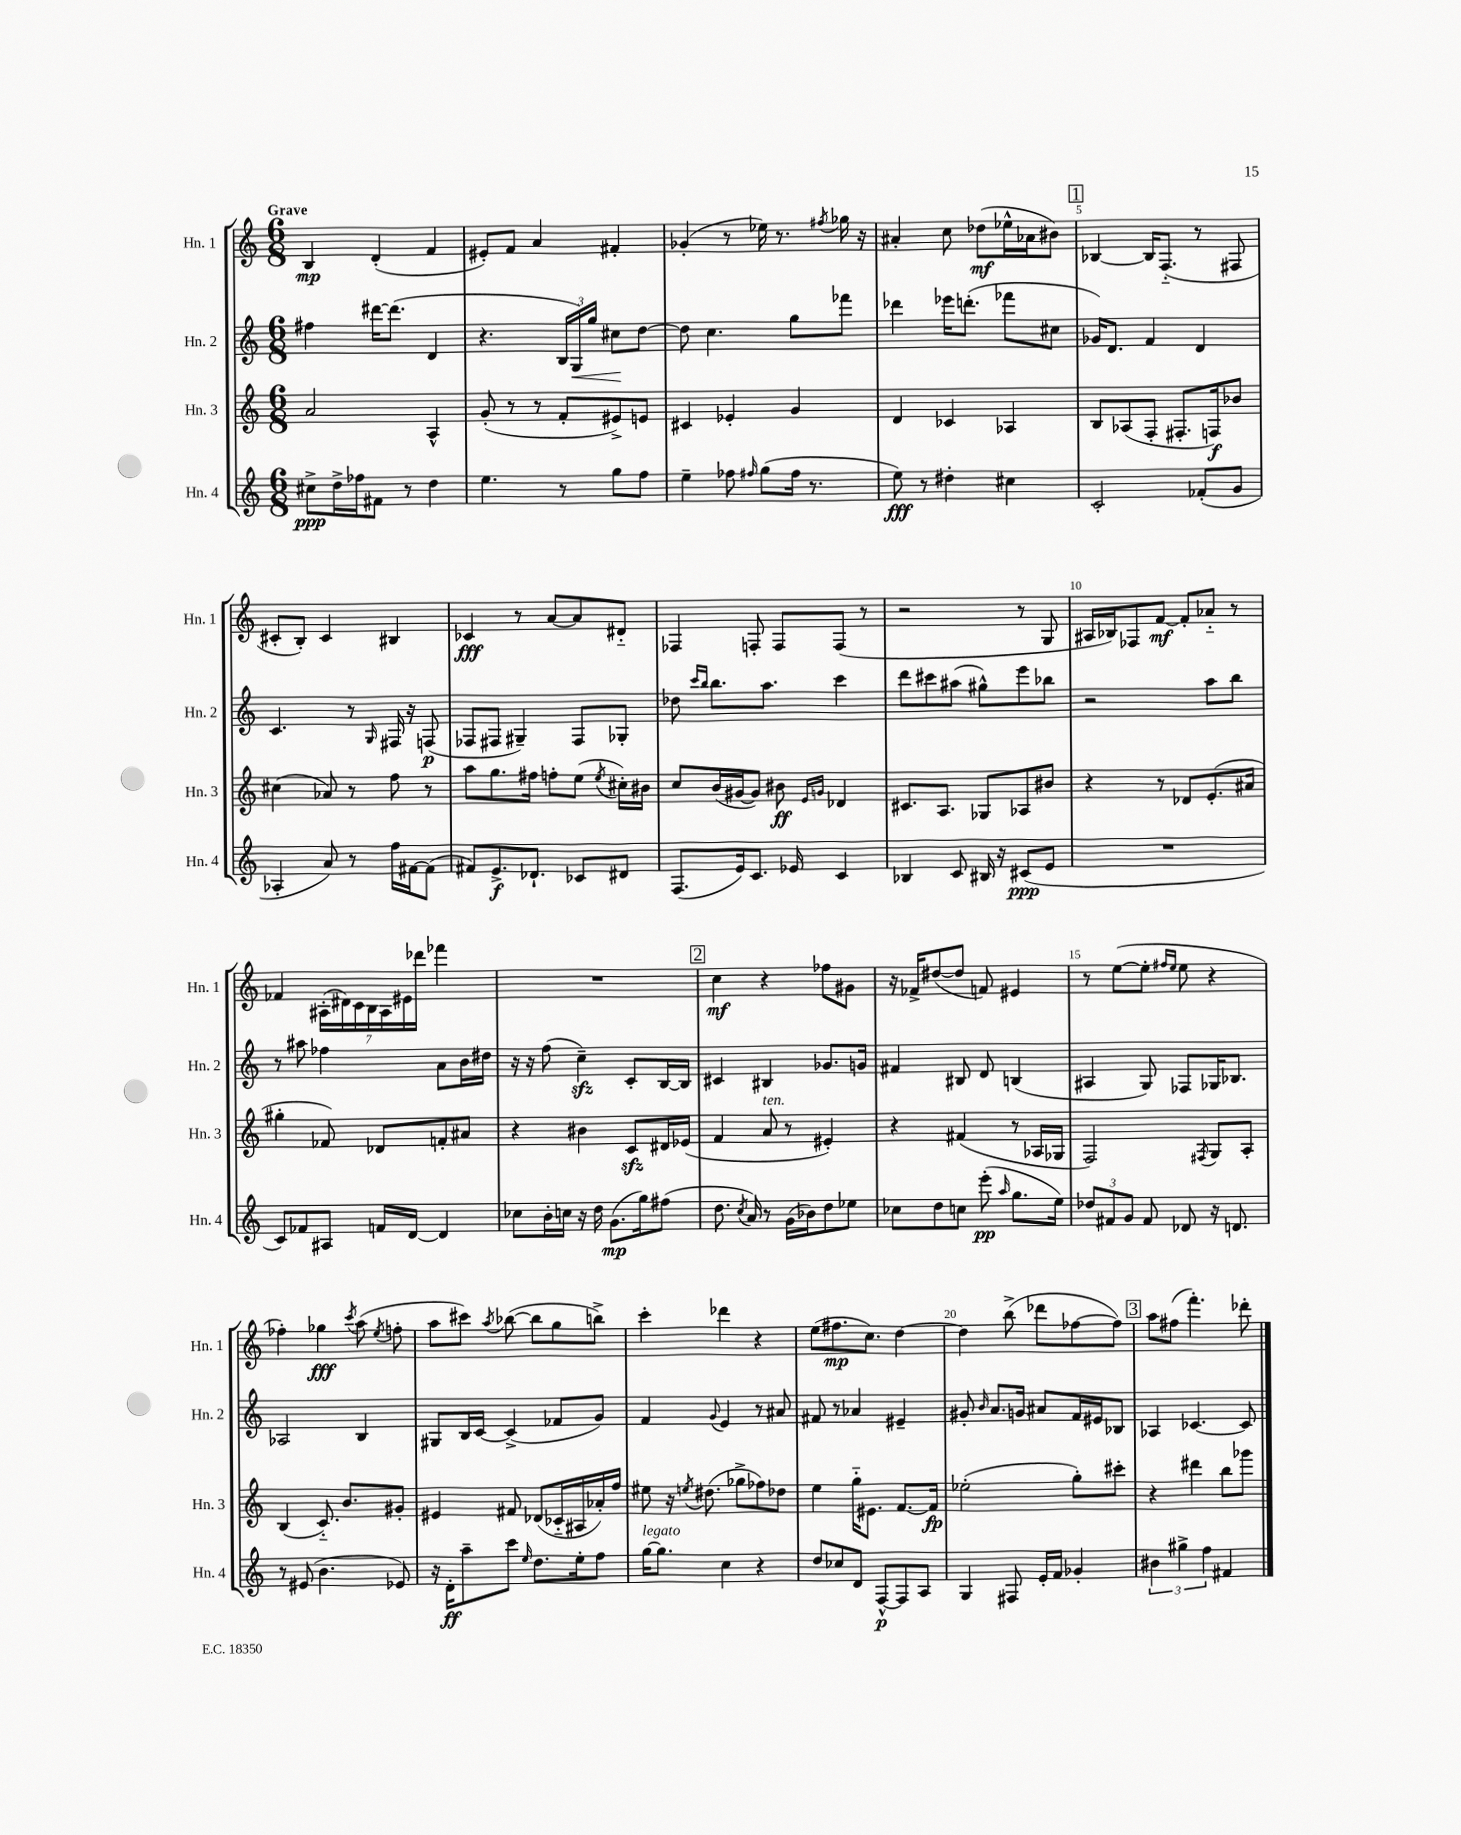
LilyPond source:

<<
\new StaffGroup <<
\new Staff = "s0" \with { instrumentName = "Hn. 1" shortInstrumentName = "Hn. 1" } {
    \clef treble \key c \major \numericTimeSignature \time 6/8 \tempo "Grave"
    \autoBeamOff b4\mp d'4-.( f'4 |
    eis'8[-.) f'8] a'4 fis'4-. |
    ges'4-.( r8 ees''16) r8. \acciaccatura { fis''8 } ges''16 r16 |
    ais'4-. c''8 des''8[\mf( ees''16-^ aes'16 bis'8]) |
    \mark \markup { \box "1" } bes4~ bes16[ f8.]-_( r8 fis8 |
    cis'8[-. b8]-.) cis'4 bis4 |
    ces'4\fff r8 a'8[~ a'8 dis'8]-_ |
    fes4 f8-. f8[ f8]( r8 |
    r2 r8 g8 |
    ais16[ bes16) fes8 f'8]~\mf f'8[-. aes'8]-_ r8 |
    fes'4 \tuplet 7/4 { ais16[-.( dis'16) c'16 b16 ais16 eis'16 des'''16] } fes'''4 |
    R2. |
    \mark \markup { \box "2" } c''4\mf r4 fes''8[ gis'8] |
    r16 fes'16[-> dis''8~( dis''8] f'8) eis'4 |
    r8 e''8[~( e''8]-. \grace { fis''16[ e''16] } e''8 r4 |
    fes''4-.) ges''4\fff \acciaccatura { c'''8 } a''8( \acciaccatura { e''8 } f''8-. |
    a''8[ cis'''8]) \acciaccatura { a''8 } bes''8~( bes''8[ g''8 b''8]->) |
    c'''4-. des'''4 r4 |
    e''8[( fis''8.\mp c''8.]) d''4~ |
    d''4 b''8->( des'''8[ fes''8~ fes''8]) |
    \mark \markup { \box "3" } a''8[ fis''8]( f'''4.-.) des'''8-. \bar "|." |
}
\new Staff = "s1" \with { instrumentName = "Hn. 2" shortInstrumentName = "Hn. 2" } {
    \clef treble \key c \major \numericTimeSignature \time 6/8
    \autoBeamOff fis''4 dis'''16[~ dis'''8.]( d'4 |
    r4. \tuplet 3/2 { b16[ g16\<) g''16] } cis''8[\! d''8]~ |
    d''8 c''4. g''8[ fes'''8] |
    des'''4 ees'''16[ d'''8.]-.( fes'''8[ cis''8] |
    \mark \markup { \box "1" } ges'16[) d'8.] f'4 d'4 |
    c'4. r8 \grace { g16 } fis16 r16 f8\p( |
    fes8[ fis8] gis4--) fis8[ ges8]-. |
    des''8 \grace { c'''16[ b''16] } b''8.[ a''8.] c'''4 |
    d'''8[ cis'''8 ais''8]( gis''8[-^) e'''8 bes''8] |
    r2 a''8[ b''8] |
    r8 ais''8 fes''4 a'8[ b'16 dis''16] |
    r16 r16 f''8( c''4--\sfz) c'8[-. b16~ b16] |
    \mark \markup { \box "2" } cis'4 bis4 ges'8.[ g'16] |
    fis'4 bis8 d'8 b4( |
    ais4 g8) fes8[ ges16 bes8.] |
    aes2 b4 |
    gis8[ b16 c'16]~ c'4->( fes'8[ g'8]) |
    f'4 \appoggiatura { g'8 } e'4 r8 ais'8 |
    fis'8 r8 aes'4 eis'4-- |
    gis'8-. \grace { b'16 } a'8.[ g'16] ais'8[ f'16 eis'16 bes8] |
    \mark \markup { \box "3" } aes4 ces'4.~ ces'8 \bar "|." |
}
\new Staff = "s2" \with { instrumentName = "Hn. 3" shortInstrumentName = "Hn. 3" } {
    \clef treble \key c \major \numericTimeSignature \time 6/8
    \autoBeamOff a'2 a4-^ |
    g'8-.( r8 r8 f'8[-. eis'8->) e'8] |
    cis'4 ees'4-. g'4 |
    d'4 ces'4 aes4 |
    \mark \markup { \box "1" } b8[ aes8( f8]-. fis8.[-. f16\f) bes'8] |
    cis''4( aes'8) r8 f''8 r8 |
    a''8[ g''8. fis''16] f''8[-. e''8]( \acciaccatura { e''8 } cis''16[-.) bis'16] |
    c''8[ b'16( gis'16~ gis'8]) bis'8\ff \grace { e'16[ g'16] } des'4 |
    cis'8.[ a8.] ges8[ aes8 bis'8] |
    r4 r8 des'8[ e'8.-.( ais'16] |
    gis''4-. fes'8) des'8[ f'8-. ais'8] |
    r4 bis'4 c'8[\sfz dis'16 ees'16]( |
    \mark \markup { \box "2" } f'4 a'8^\markup { \italic "ten." } r8 eis'4-.) |
    r4 fis'4( r8 aes16[ ges16] |
    f2) \acciaccatura { fis8 } g8[ a8]-. |
    b4( c'8.-_) b'8.[ gis'8]-. |
    eis'4 fis'8 des'8[( ces'16-_ ais16 aes'16-.) f''16] |
    eis''8 r16 \acciaccatura { e''8 } dis''8.( ges''8[-> fes''8) des''8] |
    e''4 g''16[-_ eis'8.] f'8.[~ f'16]\fp |
    ees''2-.( g''8[-.) cis'''8]-. |
    \mark \markup { \box "3" } r4 dis'''4 b''8[ ges'''8] \bar "|." |
}
\new Staff = "s3" \with { instrumentName = "Hn. 4" shortInstrumentName = "Hn. 4" } {
    \clef treble \key c \major \numericTimeSignature \time 6/8
    \autoBeamOff cis''8[->\ppp d''16-> fes''16 fis'8] r8 d''4 |
    e''4. r8 g''8[ f''8] |
    e''4-- fes''8 \grace { fis''16 } g''8[( fis''16] r8. |
    e''8\fff) r8 dis''4-. cis''4 |
    \mark \markup { \box "1" } c'2-. fes'8[-.( g'8] |
    aes4-. a'8) r8 f''16[ fis'16~ fis'8]( |
    fis'8[) e'8.->\f des'8.]-! ces'8[ dis'8] |
    f8.[( e'16) c'8.] ees'16 c'4 |
    bes4 c'8 bis16 r16 cis'8[\ppp( e'8] |
    R2. |
    c'8[) fes'8 ais8] f'16[ d'16]~ d'4 |
    ces''8[ b'16-. c''16] r16 d''16 g'8.[\mp( g''16) fis''8]( |
    \mark \markup { \box "2" } d''8. \acciaccatura { c''8 } a'16) r8 g'16[( bes'16) d''8 ees''8] |
    ces''8[ d''8 c''8] e'''8-.\pp( \grace { a''16 } g''8.[ e''16]) |
    \tuplet 3/2 { des''8[ fis'8 g'8] } fis'8 des'8 r16 d'8. |
    r8 eis'8( b'4. ees'8) |
    r16 d'16[-.\ff a''8-- c'''8] \grace { e''16 } d''8.[ e''16-. f''8] |
    g''16[~^\markup { \italic "legato" } g''8.] c''4 r4 |
    d''8[ ces''8 d'8] f8[~-^\p f8 a8] |
    g4 fis8 e'16[-. f'16] ges'4-. |
    \mark \markup { \box "3" } \tuplet 3/2 { bis'4 gis''4-> f''4 } fis'4 \bar "|." |
}
>>
>>
\layout { \context { \Score \override BarNumber.break-visibility = ##(#f #t #t) barNumberVisibility = #(every-nth-bar-number-visible 5) } }
